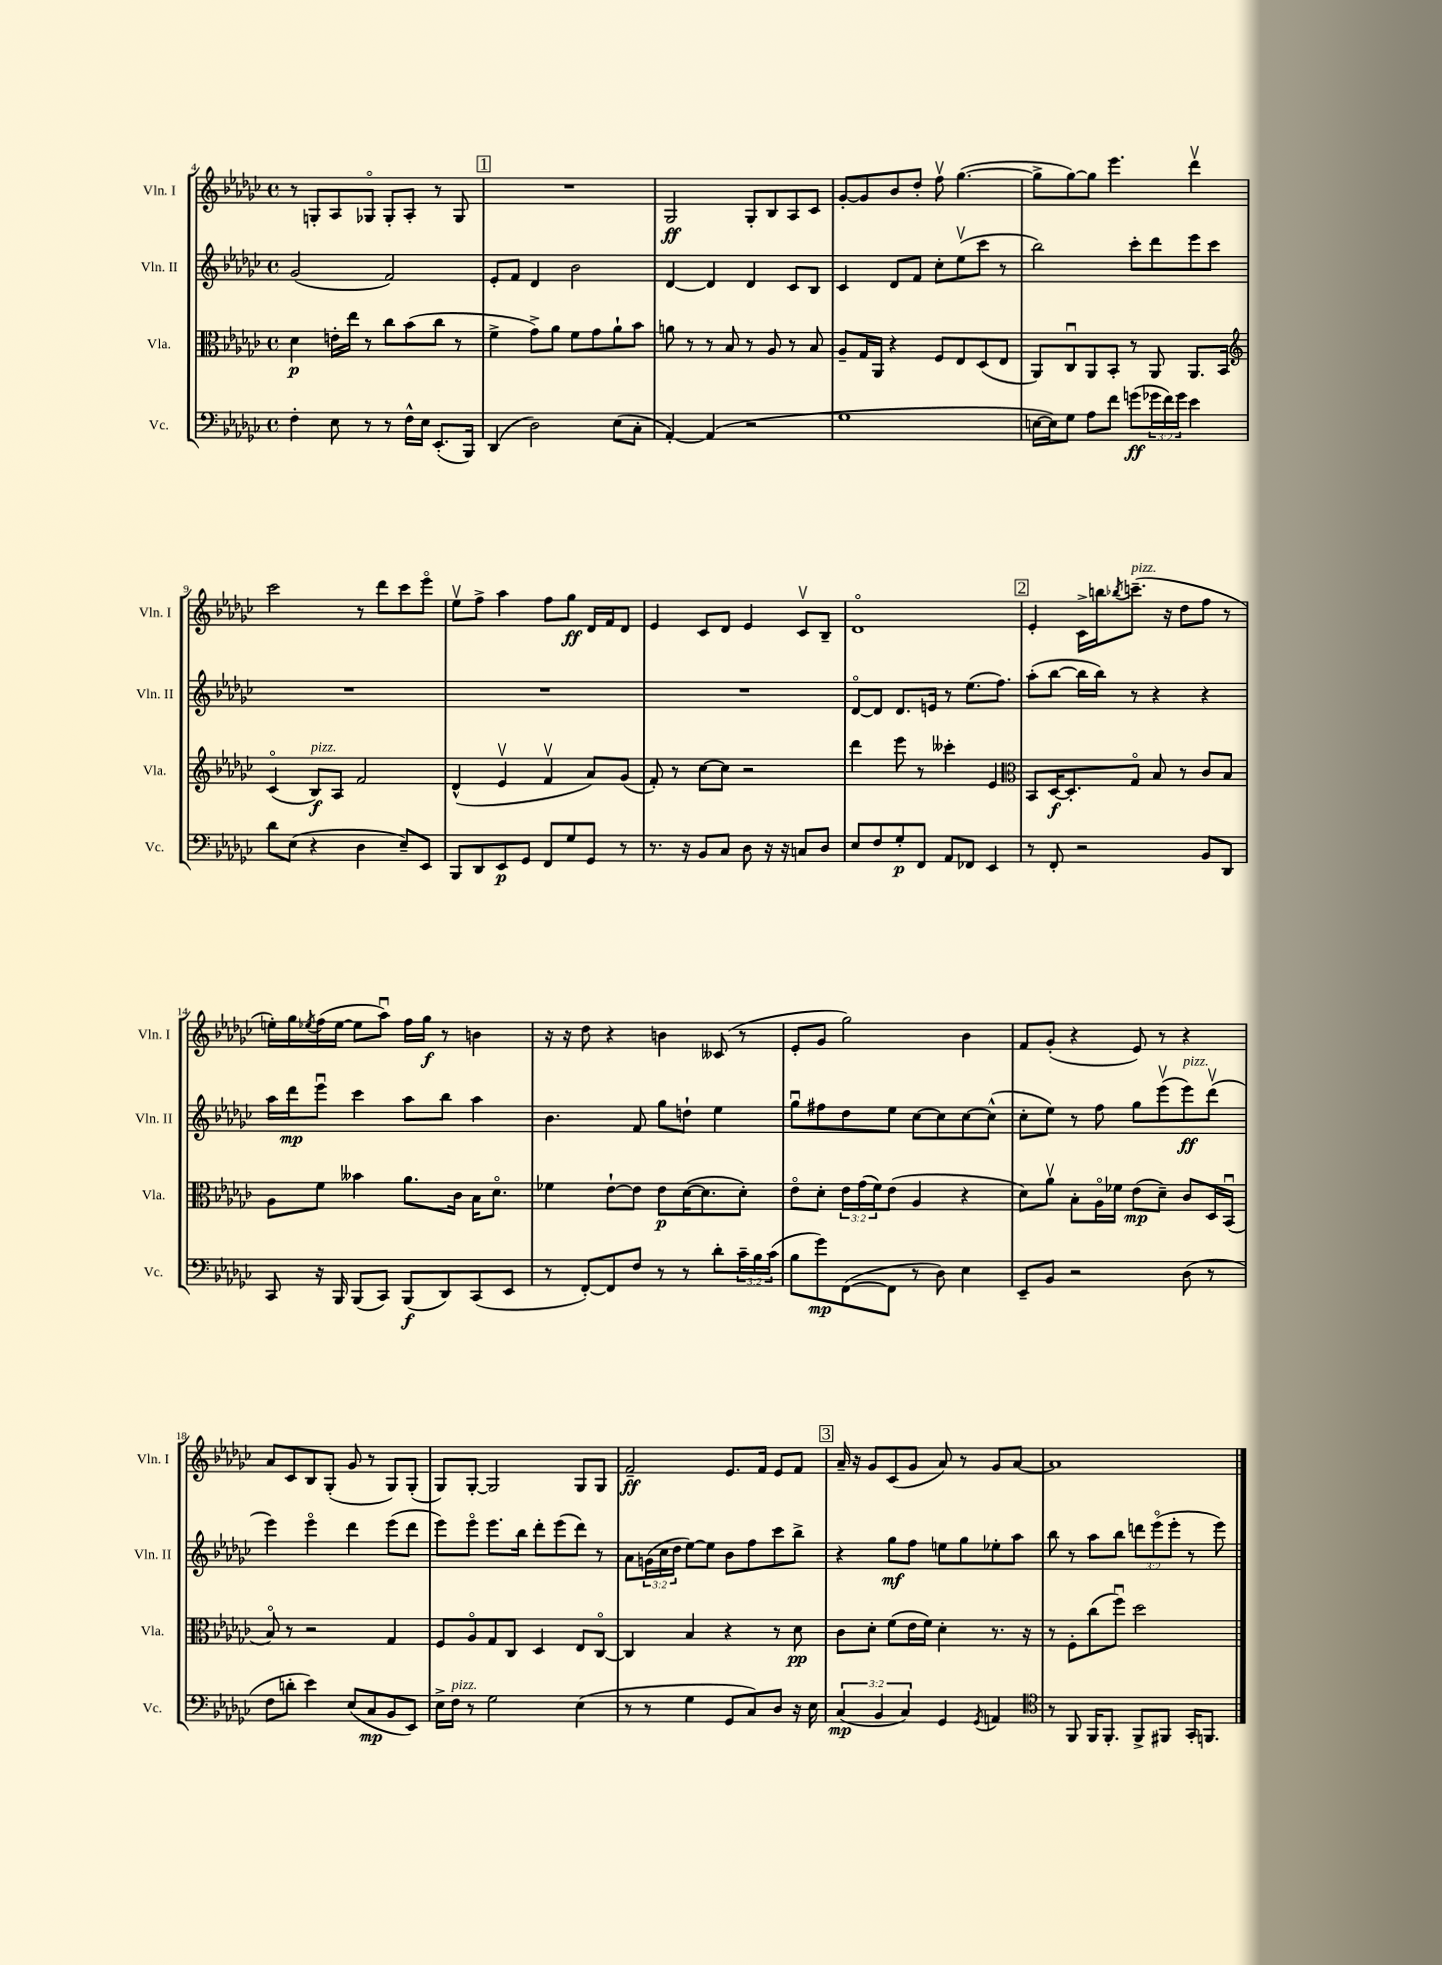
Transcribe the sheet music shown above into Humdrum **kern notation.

**kern	**kern	**kern	**kern
*staff4	*staff3	*staff2	*staff1
*clefF4	*clefC3	*clefG2	*clefG2
*k[b-e-a-d-g-c-]	*k[b-e-a-d-g-c-]	*k[b-e-a-d-g-c-]	*k[b-e-a-d-g-c-]
*M4/4	*M4/4	*M4/4	*M4/4
*met(c)	*met(c)	*met(c)	*met(c)
4F'	4d-	(2g-	8r
.	.	.	8G'
8E-	16e'	.	8A-
.	16ee-	.	.
8r	8r	.	8G-o
8r	8cc-	2f)	8G-'
16F^^	(8b-	.	8A-'
16E-	.	.	.
(8.EE-'	8cc-	.	8r
.	8r	.	8G-
16BBB-)	.	.	.
=	=	=	=
(4DD-	4f^	8e-'	1r
.	.	8f	.
2D-)	8g-^)	4d-	.
.	8a-	.	.
.	8f	2b-	.
.	8g-	.	.
(8E-	8a-`	.	.
8C-'	8b-	.	.
=	=	=	=
[4AA-')	8a	[4d-	2G-
.	8r	.	.
(4AA-]	8r	4d-]	.
.	8B-	.	.
2r	8r	4d-	8G-'
.	8A-	.	8B-
.	8r	8c-	8A-
.	8B-	8B-	8c-
=	=	=	=
1G-	8A-~	4c-	[8g-'
.	16G-	.	8g-]
.	16AA-	.	.
.	4r	8d-	8b-
.	.	8f	8dd-'
.	8F	8cc-'	8ffv
.	8E-	(8ee-v	([4.gg-
.	(8D-	8ccc-	.
.	8E-	8r	.
=	=	=	=
[16E	8AA-)	2bb-)	8gg-^]
16E])	.	.	.
8G-	8C-u	.	[8gg-)
8A-	8AA-	.	8gg-]
8f	8BB-'	.	4.eee-
(8g	8r	8ccc-'	.
24g-	8AA-	8ddd-	.
24f)	.	.	.
24g-	.	.	.
4e-	8.AA-	8eee-	4ddd-v
.	.	8ccc-	.
.	16BB-	.	.
=	=	=	=
*	*clefG2	*	*
8d-	(4c-o	1r	2ccc-
(8E-	.	.	.
4r	8B-)	.	.
.	8A-	.	.
4D-	2f	.	8r
.	.	.	8ddd-
8E-~)	.	.	8ccc-
8EE-	.	.	8eee-o
=	=	=	=
8BBB-	(4d-^^	1r	8ee-v
8DD-	.	.	8ff^
8EE-	4e-v	.	4aa-
8GG-	.	.	.
8FF	4fv	.	8ff
8G-	.	.	8gg-
8GG-	8a-)	.	16d-
.	.	.	16f
8r	(8g-	.	8d-
=	=	=	=
8.r	8f')	1r	4e-
.	8r	.	.
16r	.	.	.
8BB-	[8cc-	.	8c-
8C-	8cc-]	.	8d-
8D-	2r	.	4e-
16r	.	.	.
16r	.	.	.
8C	.	.	8c-v
8D-	.	.	8B-~
=	=	=	=
8E-	4ddd-	[8d-o	1d-o
8F	.	8d-]	.
8G-'	8eee-	8.d-	.
8FF	8r	.	.
.	.	16e	.
8AA-	4ccc--'	8r	.
8FF-	.	(8.ee-	.
4EE-	4e-	.	.
.	.	8.ff)	.
=	=	=	=
*	*clefC3	*	*
8r	8BB-	(8aa-'	4e-'
8FF'	[16D-	[8bb-	.
.	8.D-']	.	.
2r	.	16bb-]	16c-^
.	.	16bb-)	16bb
.	.	.	8qbb-
.	8G-o	8r	(8.ccc~
.	8B-	4r	.
.	.	.	16r
.	8r	.	8dd-
8BB-	8c-	4r	8ff
8DD-	8B-	.	8r
=	=	=	=
8CC-	8A-	16aa-	16ee')
.	.	16ddd-	16gg-
.	.	.	8qee-
16r	8f	8eee-u	(16ff
16BBB-	.	.	[16ee-
(8BBB-	4b--	4ccc-	8ee-]
8CC-)	.	.	8aa-u)
(8BBB-	8.a-	8aa-	16ff
.	.	.	16gg-
8DD-)	.	8bb-	8r
.	16c-	.	.
(8CC-	16B-	4aa-	4b
.	8.d-o	.	.
8EE-	.	.	.
=	=	=	=
8r	4f-	4.b-	16r
.	.	.	16r
[8FF')	.	.	8dd-
8FF]	[8e-`	.	4r
8F	8e-]	8f	.
8r	8e-	8gg-	4b
8r	([16d-	8dd`	.
.	8.d-]	.	.
8d-'	.	4ee-	(8c--
24c-~	8d-')	.	8r
24B-	.	.	.
(24c-	.	.	.
=	=	=	=
8B-	8e-o	8gg-u	8e-'
8g-)	8d-'	8ff#	8g-
([8FF	24e-	8dd-	2gg-)
.	(24g-	.	.
.	24f)	.	.
8FF]	(8e-	8ee-	.
8r	4A-	[8cc-	.
8D-)	.	8cc-]	.
4E-	4r	[8cc-	4b-
.	.	(8cc-^^]	.
=	=	=	=
8EE-~	8d-)	8cc-'	8f
8BB-	8a-v	8ee-)	(8g-'
2r	8B-'	8r	4r
.	16A-o	8ff	.
.	16f-	.	.
.	(8e-	8gg-	8e-)
.	8d-~)	(8eee-v	8r
(8D-	8c-	8eee-)	4r
8r	16D-	(8ddd-v	.
.	(16BB-u	.	.
=	=	=	=
8F	8B-o)	4eee-)	8a-
8d'	8r	.	8c-
4e-)	2r	4eee-o	8B-
.	.	.	(8G-'
(8E-	.	4ddd-	8g-
8C-	.	.	8r
8BB-	4G-	(8eee-	8G-)
8EE-)	.	8ddd-	(8G-'
=	=	=	=
16E-^	8F	8eee-)	8G-)
16F	.	.	.
8r	8A-o	8eee-o	[8G-'
2G-	8G-	8.eee-	2G-]
.	8C-	.	.
.	.	16bb-	.
.	4D-	8ddd-'	.
.	.	(8eee-	.
(4E-	8E-	8ddd-)	8G-
.	[8C-o	8r	8G-
=	=	=	=
8r	4C-]	8a-	2f~
8r	.	(24g	.
.	.	24cc-	.
.	.	24dd-	.
4G-	4B-	[8ee-)	.
.	.	8ee-]	.
8GG-	4r	8b-	8.e-
8C-)	.	8ff	.
.	.	.	16f
8D-	8r	8ccc-	8e-
16r	8d-	8bb-^	8f
16E-	.	.	.
=	=	=	=
(6C-	8c-	4r	16a-~
.	.	.	16r
.	8d-'	.	8g-
6BB-	.	.	.
.	(8f	8gg-	(8c-
6C-)	.	.	.
.	16e-	8ff	8g-
.	16f)	.	.
4GG-	4d-'	8ee	8a-)
.	.	8gg-	8r
8qGG-	.	.	.
4AA	8.r	8ee-'	8g-
.	.	8aa-	[8a-
.	16r	.	.
=	=	=	=
*clefC4	*	*	*
8r	8r	8bb-	1a-]
8FF	8F'	8r	.
16FF	(8cc-	8aa-	.
8.FF'	.	.	.
.	8ffu)	8bb-	.
8FF^	2dd-	12ddd	.
.	.	(12eee-o	.
8FF#	.	.	.
.	.	12eee-'	.
16GG-'	.	8r	.
8.FF	.	.	.
.	.	8eee-)	.
==	==	==	==
*-	*-	*-	*-
